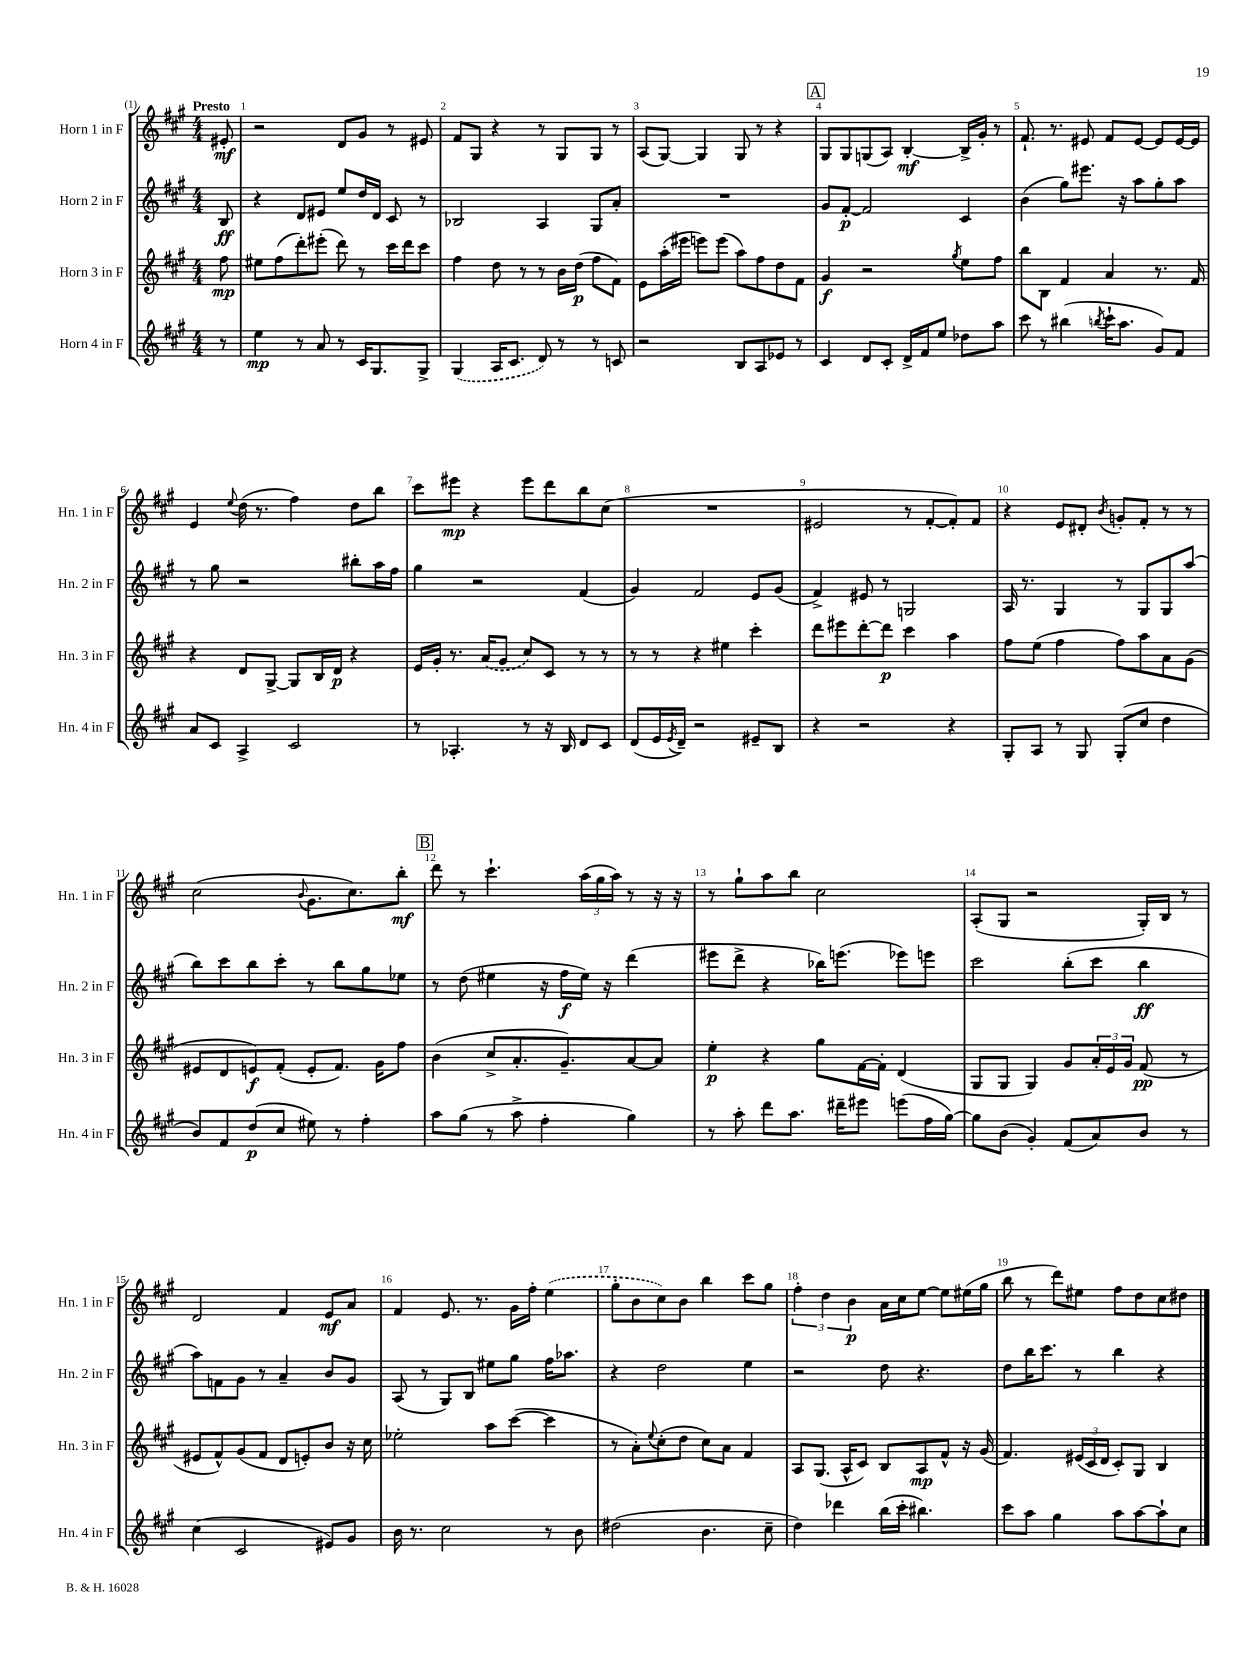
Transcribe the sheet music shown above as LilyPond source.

<<
\new StaffGroup <<
\new Staff = "s0" \with { instrumentName = "Horn 1 in F" shortInstrumentName = "Hn. 1 in F" } {
    \clef treble \key a \major \numericTimeSignature \time 4/4 \partial 8 \tempo "Presto"
    eis'8-.\mf |
    r2 d'8 gis'8 r8 eis'8 |
    fis'8 gis8 r4 r8 gis8 gis8 r8 |
    a8( gis8~) gis4 gis8 r8 r4 |
    \mark \markup { \box "A" } gis8 gis8 g8( a8) b4~-.\mf b16-> gis'16-. r8 |
    fis'8.-! r8. eis'8 fis'8 eis'8~ eis'8 eis'16~ eis'16 |
    e'4 \appoggiatura { e''8 } d''16( r8. fis''4) d''8 b''8 |
    cis'''8 eis'''8\mp r4 eis'''8 d'''8 b''8 cis''8( |
    R1 |
    eis'2 r8 fis'8~-. fis'8-.) fis'8 |
    r4 e'8 dis'8-. \acciaccatura { b'8 } g'8-. fis'8-. r8 r8 |
    cis''2( \appoggiatura { b'8 } gis'8. cis''8.) b''8-.\mf |
    \mark \markup { \box "B" } d'''8 r8 cis'''4.-! \tuplet 3/2 { a''16( gis''16 a''16) } r8 r16 r16 |
    r8 gis''8-! a''8 b''8 cis''2 |
    a8-.( gis8 r2 gis16-.) b16 r8 |
    d'2 fis'4 e'8\mf a'8 |
    fis'4 e'8. r8. gis'16 fis''16-. \once \slurDashed e''4( |
    gis''8-. b'8 cis''8) b'8 b''4 cis'''8 gis''8 |
    \tuplet 3/2 { fis''4-. d''4 b'4\p } a'16 cis''16 e''8~ e''8 eis''16( gis''16 |
    b''8 r8 d'''8) eis''8 fis''8 d''8 cis''8 dis''8 \bar "|." |
}
\new Staff = "s1" \with { instrumentName = "Horn 2 in F" shortInstrumentName = "Hn. 2 in F" } {
    \clef treble \key a \major \numericTimeSignature \time 4/4 \partial 8
    b8\ff |
    r4 d'8 eis'8 e''8 d''16 d'16 cis'8 r8 |
    bes2 a4 gis8 a'8-. |
    R1 |
    \mark \markup { \box "A" } gis'8 fis'8~-.\p fis'2 cis'4 |
    b'4( gis''8) eis'''8. r16 a''8 gis''8-. a''8 |
    r8 gis''8 r2 bis''8-. a''16 fis''16 |
    gis''4 r2 fis'4( |
    gis'4) fis'2 e'8 gis'8( |
    fis'4->) eis'8 r8 g2 |
    a16 r8. gis4 r8 gis8 gis8 a''8( |
    b''8) cis'''8 b''8 cis'''8-. r8 b''8 gis''8 ees''8 |
    \mark \markup { \box "B" } r8 d''8( eis''4 r16 fis''16\f eis''16) r16 d'''4( |
    eis'''8 d'''8-> r4 bes''16) e'''8.( ees'''8) e'''8 |
    cis'''2 b''8-.( cis'''8 b''4\ff |
    a''8) f'8 gis'8 r8 a'4-- b'8 gis'8 |
    a8( r8 gis8) b8 eis''8 gis''8 fis''16 aes''8. |
    r4 d''2 e''4 |
    r2 d''8 r4. |
    d''8 b''16 cis'''8. r8 b''4 r4 \bar "|." |
}
\new Staff = "s2" \with { instrumentName = "Horn 3 in F" shortInstrumentName = "Hn. 3 in F" } {
    \clef treble \key a \major \numericTimeSignature \time 4/4 \partial 8
    fis''8\mp |
    eis''8 fis''8( d'''8-.) eis'''8-.( d'''8) r8 cis'''16 d'''16 cis'''8 |
    fis''4 d''8 r8 r8 b'16 d''16\p( fis''8 fis'8) |
    e'8 a''16-.( eis'''16 e'''8) e'''8( a''8) fis''8 d''8 fis'8 |
    \mark \markup { \box "A" } gis'4\f r2 \acciaccatura { gis''8 } e''8 fis''8 |
    b''8 b8 fis'4 a'4 r8. fis'16 |
    r4 d'8 gis8~-> gis8 b16 d'16\p r4 |
    e'16 gis'16-. r8. \once \slurDashed a'16( gis'8 cis''8) cis'8 r8 r8 |
    r8 r8 r4 eis''4 cis'''4-. |
    d'''8 eis'''8 d'''8~-. d'''8\p cis'''4 a''4 |
    fis''8 e''8( fis''4 fis''8) a''8 a'8 gis'8( |
    eis'8 d'8 e'8\f) fis'8-.( e'8-. fis'8.) gis'16 fis''8 |
    \mark \markup { \box "B" } b'4( cis''8-> a'8.-. gis'8.--) a'8~ a'8 |
    e''4-.\p r4 gis''8 fis'16~ fis'16-. d'4( |
    gis8 gis8 gis4) gis'8 \tuplet 3/2 { a'16-. e'16 gis'16 } fis'8\pp( r8 |
    eis'8 fis'8-^) gis'8( fis'8 d'8 e'8-.) b'8 r16 cis''16 |
    ees''2-. a''8 cis'''8~( cis'''4 |
    r8 a'8-.) \appoggiatura { e''8 } cis''8-.( d''8 cis''8) a'8 fis'4 |
    a8 gis8.( a16-^ cis'8) b8 a8\mp fis'8-^ r16 gis'16( |
    fis'4.) \tuplet 3/2 { eis'16( cis'16 d'16 } cis'8-.) gis8 b4 \bar "|." |
}
\new Staff = "s3" \with { instrumentName = "Horn 4 in F" shortInstrumentName = "Hn. 4 in F" } {
    \clef treble \key a \major \numericTimeSignature \time 4/4 \partial 8
    r8 |
    e''4\mp r8 a'8 r8 cis'16 gis8. gis8-> |
    \once \slurDashed gis4( a16 cis'8. d'8) r8 r8 c'8 |
    r2 b8 a8 ees'8 r8 |
    \mark \markup { \box "A" } cis'4 d'8 cis'8-. d'16-> fis'16 e''8 des''8 a''8 |
    cis'''8 r8 bis''4( \acciaccatura { b''8 } cis'''16-! a''8. gis'8) fis'8 |
    a'8 cis'8 a4-> cis'2 |
    r8 aes4.-. r8 r16 b16 d'8 cis'8 |
    d'8( e'16 \acciaccatura { e'8 } d'16--) r2 eis'8-- b8 |
    r4 r2 r4 |
    gis8-. a8 r8 gis8 gis8-.( cis''8 d''4 |
    b'8) fis'8 d''8\p( cis''8 eis''8) r8 fis''4-. |
    \mark \markup { \box "B" } a''8 gis''8( r8 a''8-> fis''4-. gis''4) |
    r8 a''8-. d'''8 a''8. dis'''16-- eis'''8 e'''8( fis''16 gis''16~) |
    gis''8 b'8( gis'4-.) fis'8( a'8) b'8 r8 |
    cis''4( cis'2 eis'8) gis'8 |
    b'16 r8. cis''2 r8 b'8 |
    dis''2( b'4. cis''8-- |
    d''4) des'''4 b''16( cis'''16-. bis''4.) |
    cis'''8 a''8 gis''4 a''8 a''8~ a''8-! cis''8 \bar "|." |
}
>>
>>
\layout { \context { \Score \override BarNumber.break-visibility = ##(#f #t #t) barNumberVisibility = #all-bar-numbers-visible } }
